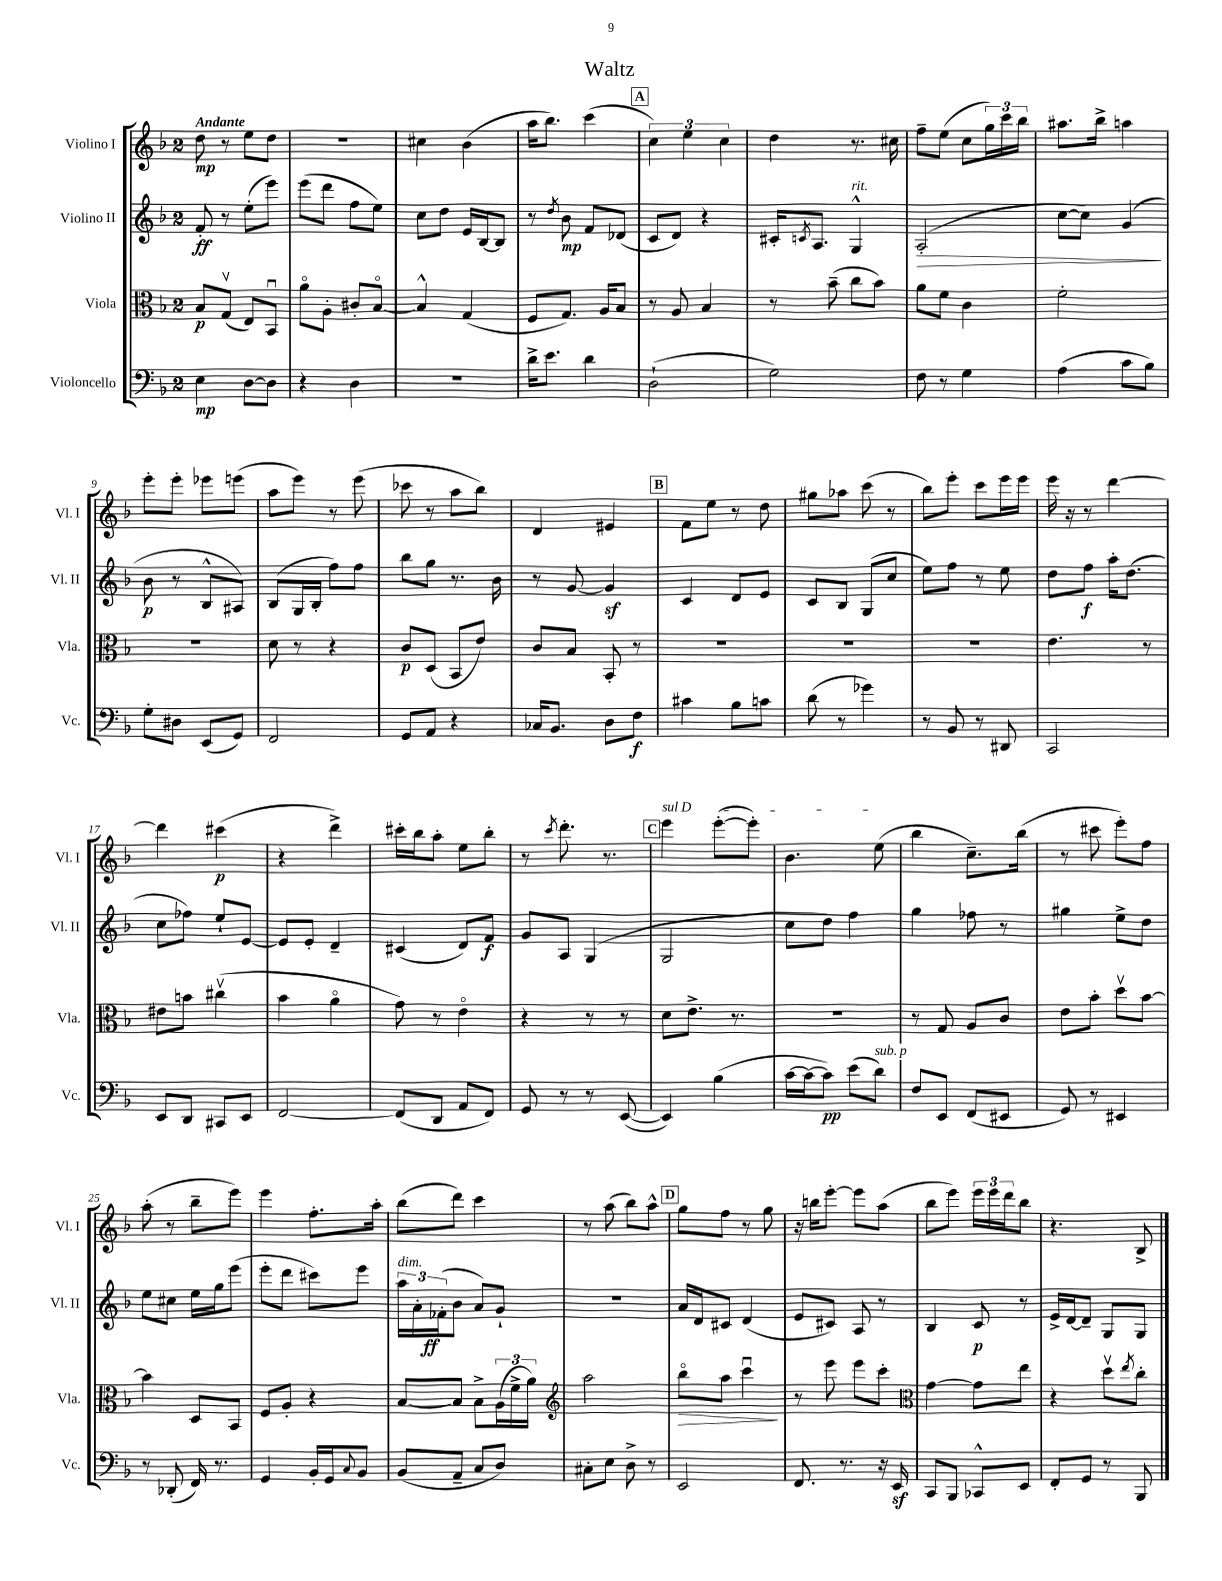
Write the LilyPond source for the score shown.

\header { title = "Waltz" }
<<
\new StaffGroup <<
\new Staff = "s0" \with { instrumentName = "Violino I" shortInstrumentName = "Vl. I" } {
    \clef treble \key f \major \once \override Staff.TimeSignature.style = #'single-digit \time 2/4 \tempo "Andante"
    d''8\mp r8 e''8 d''8 |
    r2 |
    cis''4 bes'4( |
    a''16 bes''8.) c'''4( |
    \mark \markup { \box "A" } \tuplet 3/2 { c''4) e''4 c''4 } |
    d''4 r8. cis''16 |
    f''8-- e''8( c''8 \tuplet 3/2 { g''16) c'''16 bes''16 } |
    ais''8. bes''16-> a''4 |
    e'''8-. e'''8-. ees'''8 e'''8( |
    a''8 e'''8) r8 e'''8( |
    ces'''8 r8 a''8 bes''8) |
    d'4 eis'4 |
    \mark \markup { \box "B" } f'8 e''8 r8 d''8 |
    gis''8 aes''8 c'''8( r8 |
    bes''8) e'''8-. c'''8 e'''16 e'''16 |
    e'''16 r16 r8 d'''4~ |
    d'''4 cis'''4\p( |
    r4 d'''4->) |
    cis'''16-. bes''16 a''8-. e''8 bes''8-. |
    r8 \acciaccatura { c'''8 } d'''8.-. r8. |
    \mark \markup { \box "C" } \once \override TextSpanner.bound-details.left.text = \markup { \italic "sul D" } e'''4\startTextSpan e'''8~-.( e'''8-.) |
    bes'4. e''8\stopTextSpan( |
    bes''4 c''8.--) bes''16( |
    r8 cis'''8 e'''8-.) f''8 |
    a''8-.( r8 bes''8-- e'''8) |
    e'''4 f''8.-. a''16-. |
    bes''8( d'''8) c'''4 |
    r8 a''8( bes''8) a''8-^ |
    \mark \markup { \box "D" } g''8 f''8 r8 g''8 |
    r16 b''16 e'''8~-. e'''8 a''8( |
    bes''8 e'''8) \tuplet 3/2 { e'''16 e'''16 d'''16 } bes''8 |
    r4. bes8-> \bar "|." |
}
\new Staff = "s1" \with { instrumentName = "Violino II" shortInstrumentName = "Vl. II" } {
    \clef treble \key f \major \once \override Staff.TimeSignature.style = #'single-digit \time 2/4
    f'8-.\ff r8 e''8-.( e'''8) |
    e'''8( d'''8 f''8 e''8) |
    c''8 d''8 e'16 bes16~ bes8 |
    r8 \acciaccatura { d''8 } bes'8\mp f'8 des'8( |
    \mark \markup { \box "A" } c'8 d'8) r4 |
    cis'16-. \acciaccatura { c'8 } a8. g4-^^\markup { \italic "rit." } |
    a2-.\>( |
    c''8~ c''8) g'4\!( |
    bes'8\p r8 bes8-^ ais8) |
    bes8( g16 bes16-. f''8) f''8 |
    bes''8 g''8 r8. bes'16 |
    r8 g'8~ g'4\sf |
    \mark \markup { \box "B" } c'4 d'8 e'8 |
    c'8 bes8 g8( c''8 |
    e''8) f''8 r8 e''8 |
    d''8 f''8\f a''16-. d''8.( |
    c''8 fes''8) e''8-! e'8~ |
    e'8 e'8-. d'4-- |
    cis'4( d'8) f'8\f |
    g'8 a8 g4( |
    \mark \markup { \box "C" } g2 |
    c''8 d''8) f''4 |
    g''4 fes''8 r8 |
    gis''4 e''8-> d''8 |
    e''8 cis''8 e''16 g''16 e'''8( |
    e'''8-. d'''8 cis'''8) e'''8 |
    \tuplet 3/2 { a''16^\markup { \italic "dim." } a'16-. fes'16-.\ff( } bes'8 a'8) g'8-! |
    R2 |
    \mark \markup { \box "D" } a'16 d'16 cis'8 d'4( |
    e'8 cis'8) a8 r8 |
    bes4 c'8\p r8 |
    e'16-> d'16~ d'8-- g8 g8 \bar "|." |
}
\new Staff = "s2" \with { instrumentName = "Viola" shortInstrumentName = "Vla." } {
    \clef alto \key f \major \once \override Staff.TimeSignature.style = #'single-digit \time 2/4
    bes8\p g8\upbow( e8) bes,8\downbow |
    a'8\flageolet a8-. cis'8-. bes8~\flageolet |
    bes4-^ g4( |
    f8 g8.) a16 bes8 |
    \mark \markup { \box "A" } r8 a8 bes4 |
    r8 bes'8--( c''8 bes'8) |
    a'8 f'8 c'4 |
    f'2-. |
    r2 |
    d'8 r8 r4 |
    c'8\p d8( bes,8 e'8) |
    c'8 bes8 bes,8-. r8 |
    \mark \markup { \box "B" } R2 |
    R2 |
    R2 |
    e'4. r8 |
    eis'8 b'8 cis''4\upbow( |
    bes'4 a'4\flageolet |
    g'8) r8 e'4\flageolet |
    r4 r8 r8 |
    \mark \markup { \box "C" } d'8 e'8.-> r8. |
    R2 |
    r8 g8 a8 c'8 |
    e'8 bes'8-. d''8\upbow bes'8~ |
    bes'4 d8 bes,8 |
    f8 a8-. r4 |
    bes8~ bes8 bes8-> \tuplet 3/2 { a16( f'16-> a'16) } |
    \clef treble a''2 |
    \mark \markup { \box "D" } bes''8\flageolet\> a''8 c'''4\downbow\! |
    r8 e'''8 e'''8 c'''8-. |
    \clef alto g'4~ g'8 e''8 |
    r4 d''8\upbow \acciaccatura { e''8 } c''8-. \bar "|." |
}
\new Staff = "s3" \with { instrumentName = "Violoncello" shortInstrumentName = "Vc." } {
    \clef bass \key f \major \once \override Staff.TimeSignature.style = #'single-digit \time 2/4
    e4\mp d8~ d8 |
    r4 d4 |
    r2 |
    d'16-> e'8. d'4 |
    \mark \markup { \box "A" } d2-!( |
    g2) |
    f8 r8 g4 |
    a4( c'8 bes8) |
    g8-. dis8 e,8( g,8) |
    f,2 |
    g,8 a,8 r4 |
    ces16 bes,8. d8 f8\f |
    \mark \markup { \box "B" } cis'4 bes8 c'8 |
    d'8( r8 ges'4) |
    r8 bes,8 r8 dis,8 |
    c,2 |
    e,8 d,8 cis,8 e,8 |
    f,2~ |
    f,8( d,8 a,8 f,8) |
    g,8 r8 r8 e,8~( |
    \mark \markup { \box "C" } e,4) bes4( |
    c'16~ c'16~ c'8\pp) e'8( d'8^\markup { \italic "sub. p" }) |
    f8 e,8 f,8( eis,8 |
    g,8) r8 eis,4 |
    r8 des,8-.( f,16) r8. |
    g,4 bes,16-. g,16 \appoggiatura { c8 } bes,8 |
    bes,8( a,8-- c8 d8) |
    cis8-. e8 d8-> r8 |
    \mark \markup { \box "D" } e,2 |
    f,8. r8. r16 e,16\sf |
    c,8 bes,,8 ces,8-^ e,8 |
    f,8-. g,8 r8 bes,,8 \bar "|." |
}
>>
>>
